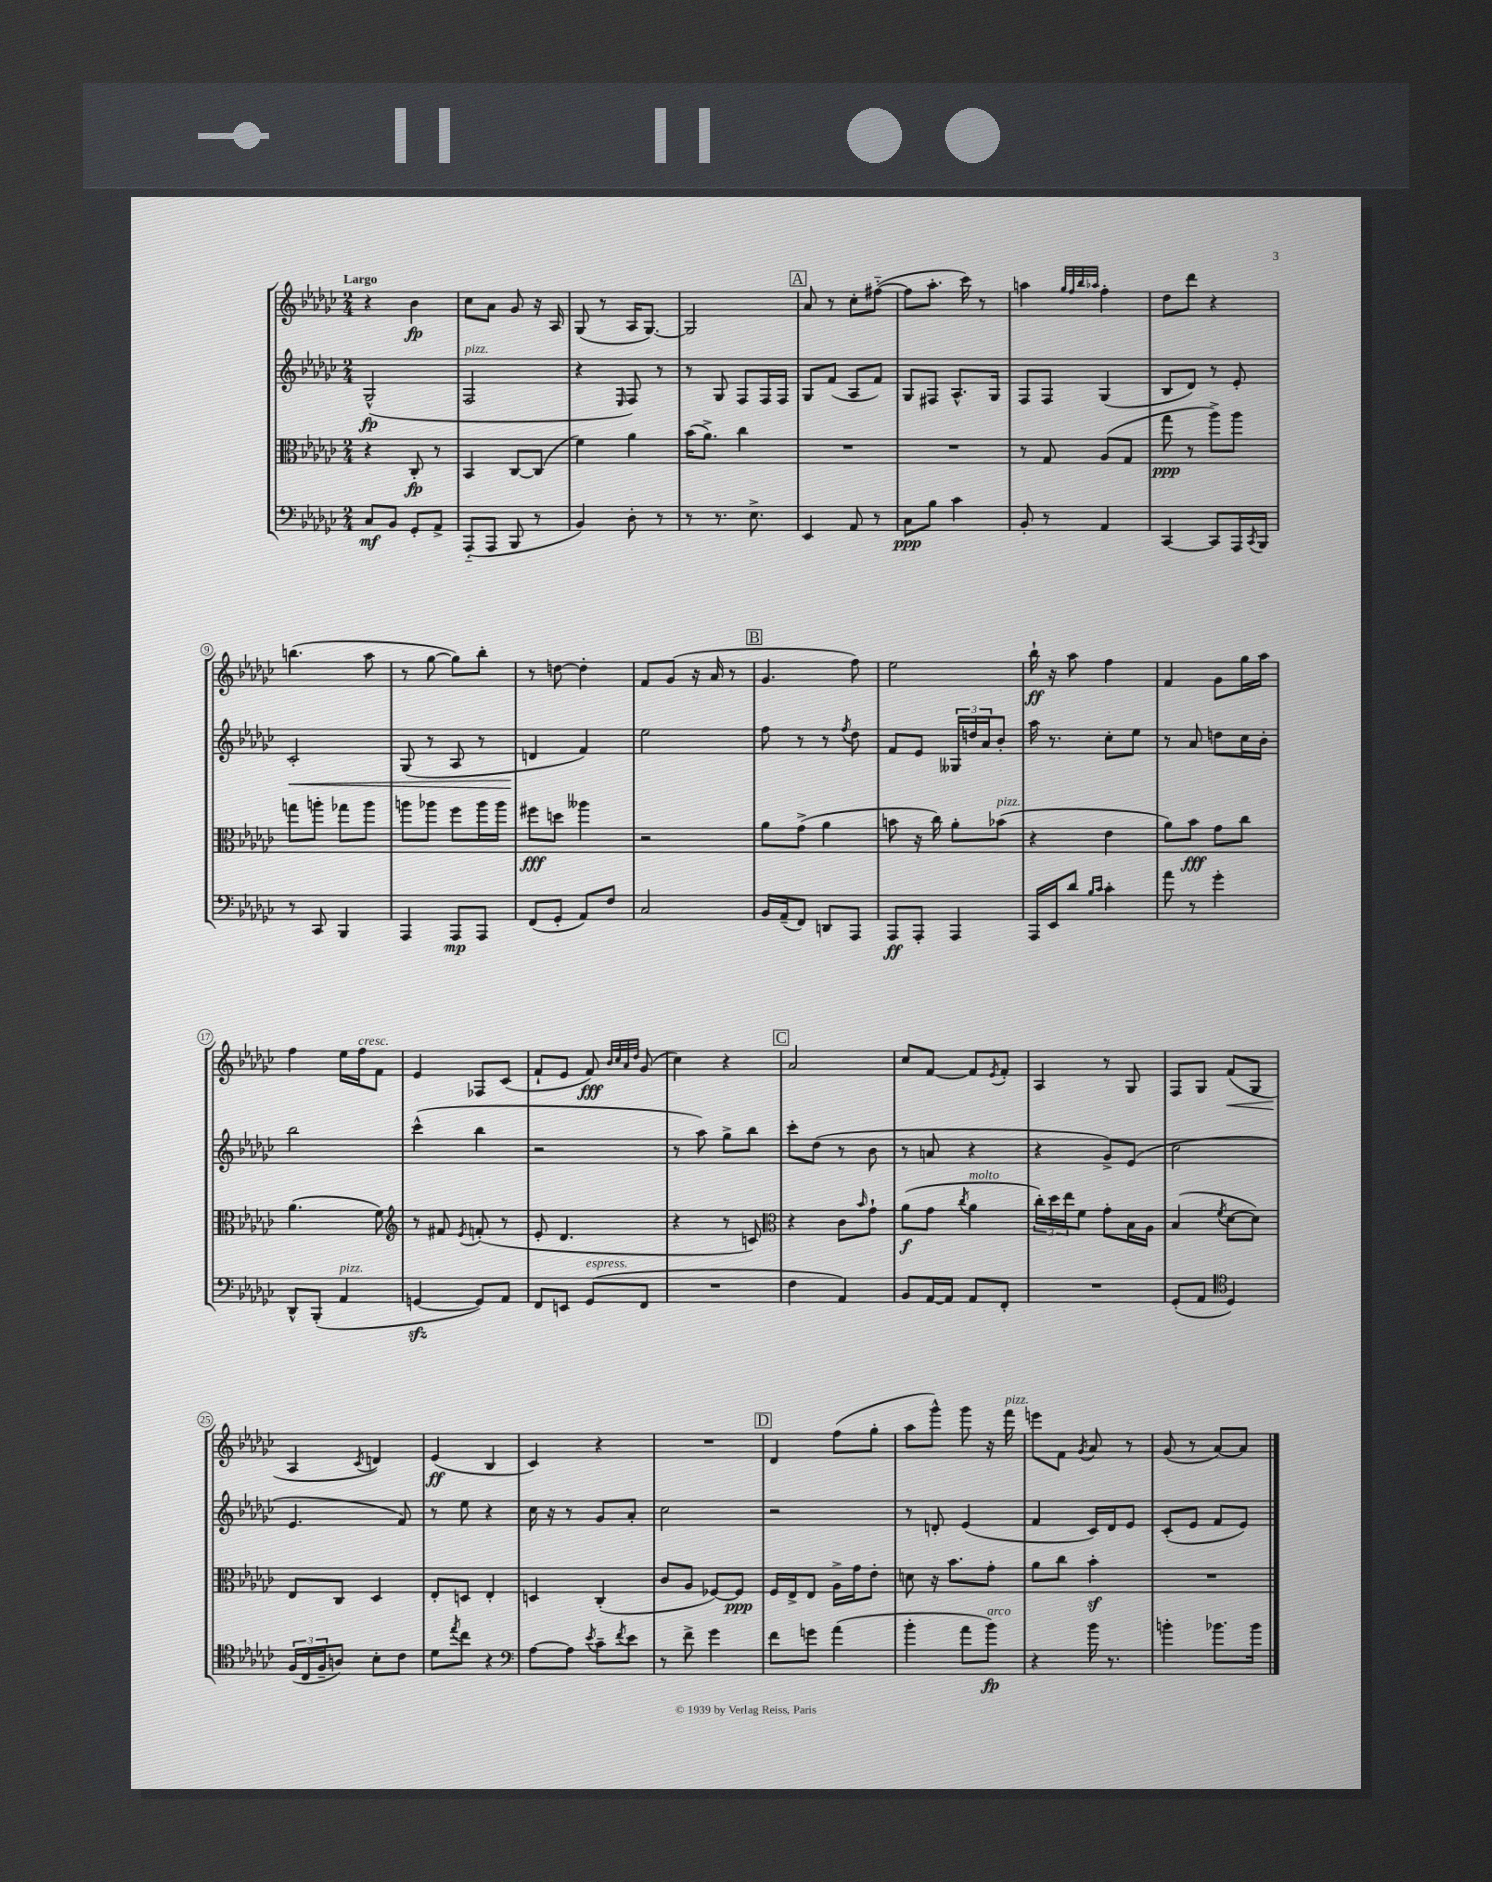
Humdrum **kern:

**kern	**dynam	**kern	**dynam	**kern	**dynam	**kern	**dynam
*part4	*part4	*part3	*part3	*part2	*part2	*part1	*part1
*staff4	*staff4	*staff3	*staff3	*staff2	*staff2	*staff1	*staff1
*clefF4	*	*clefC3	*	*clefG2	*	*clefG2	*
*k[b-e-a-d-g-c-]	*	*k[b-e-a-d-g-c-]	*	*k[b-e-a-d-g-c-]	*	*k[b-e-a-d-g-c-]	*
*M2/4	*	*M2/4	*	*M2/4	*	*M2/4	*
=1	=1	=1	=1	=1	=1	=1	=1
!	!	!	!	!	!	!LO:TX:a:B:t=Largo	!
8C-/L	mf	4r	.	(2G-^^/	fp	4r	.
8BB-/J	.	.	.	.	.	.	.
8GG-'/L	.	8C-'/	fp	.	.	4b-\	fp
8AA-^/J	.	8r	.	.	.	.	.
=2	=2	=2	=2	=2	=2	=2	=2
!	!	!	!	!LO:TX:a:i:t=pizz.	!	!	!
(8AAA-/L	.	4BB-/	.	2F/	.	8cc-\L	.
8AAA-/J	.	.	.	.	.	8a-\J	.
8BBB-/	.	[8C-/L	.	.	.	8g-/	.
8r	.	(8C-/J]	.	.	.	16r	.
.	.	.	.	.	.	16A-/	.
=3	=3	=3	=3	=3	=3	=3	=3
4BB-/)	.	4f\)	.	4r	.	(8G-/	.
.	.	.	.	.	.	8r	.
.	.	.	.	16qqE-/	.	.	.
8D-'\	.	4a-\	.	8F/)	.	16A-/KL	.
.	.	.	.	.	.	[8.G-/J)	.
8r	.	.	.	8r	.	.	.
=4	=4	=4	=4	=4	=4	=4	=4
8r	.	(16b-\KL	.	8r	.	2G-/]	.
.	.	8.a-^\J)	.	.	.	.	.
8.r	.	.	.	8G-/	.	.	.
.	.	4cc-\	.	8F/L	.	.	.
8.E-^\	.	.	.	.	.	.	.
.	.	.	.	16F/L	.	.	.
.	.	.	.	16F/JJ	.	.	.
!!LO:REH:place=s1:t=A
=5	=5	=5	=5	=5	=5	=5	=5
4EE-/	.	2r	.	8G-/L	.	8a-/	.
.	.	.	.	(8f/J	.	8r	.
8AA-/	.	.	.	8A-/L	.	8cc-'\L	.
8r	.	.	.	8f/J)	.	([8ff#X\J	.
=6	=6	=6	=6	=6	=6	=6	=6
8C-\L	ppp	2r	.	8G-/L	.	8ff#\L]	.
8B-\J	.	.	.	8F#X/J	.	8.aa-'\J	.
4c-\	.	.	.	8.A-^^/L	.	.	.
.	.	.	.	.	.	16ccc-\)	.
.	.	.	.	.	.	8r	.
.	.	.	.	16G-/Jk	.	.	.
=7	=7	=7	=7	=7	=7	=7	=7
8BB-'/	.	8r	.	8F/L	.	4aan\	.
8r	.	8G-/	.	8F/J	.	.	.
.	.	.	.	.	.	32qqgg-/LLL	.
.	.	.	.	.	.	32qqff/	.
.	.	.	.	.	.	32qqbb-/	.
.	.	.	.	.	.	32qqaa-X/JJJ	.
4AA-/	.	(8A-/L	.	(4G-/	.	4ff'\	.
.	.	8G-/J	.	.	.	.	.
=8	=8	=8	=8	=8	=8	=8	=8
[4CC-/	.	8gg-\	ppp	8B-/L	.	8dd-\L	.
.	.	8r	.	8d-/J)	.	8ddd-\J	.
8CC-/L]	.	8aa-^\L)	.	8r	.	4r	.
16AAA-/L	.	8aa-\J	.	8e-'/	.	.	.
8qCC-/	.	.	.	.	.	.	.
16BBB-/JJ	.	.	.	.	.	.	.
!!LO:LB:g=z
=9	=9	=9	=9	=9	=9	=9	=9
!	!	!	!	!	!LO:HP:b	!	!
8r	.	8ggn\L	.	2c-'/	<	(4.bbn\	.
8CC-/	.	8aan'\J	.	.	.	.	.
4BBB-/	.	8gg-X\L	.	.	.	.	.
.	.	8aa\J	.	.	.	8aa-\	.
=10	=10	=10	=10	=10	=10	=10	=10
4AAA-/	.	8aan\L	.	(8G-/	.	8r	.
.	.	8aa-X\J	.	8r	.	[8gg-\	.
8AAA-/L	mp	8ff\L	.	8A-/	.	8gg-\L])	.
8AAA-/J	.	16aa-\L	.	8r	.	8bb-'\J	.
.	.	16aa-\JJ	.	.	.	.	.
=11	=11	=11	=11	=11	=11	=11	=11
(8FF/L	.	8ff#X\L	fff	4dn/	.	8r	.
8GG-'/J	.	8ddn\J	.	.	.	[8ddn\	.
8AA-/L)	.	4aa--X\	.	4f/)	[	4dd'\]	.
8F/J	.	.	.	.	.	.	.
=12	=12	=12	=12	=12	=12	=12	=12
2C-/	.	2r	.	2ee-\	.	8f/L	.
.	.	.	.	.	.	(8g-/J	.
.	.	.	.	.	.	16r	.
.	.	.	.	.	.	16a-/	.
.	.	.	.	.	.	8r	.
!!LO:REH:place=s1:t=B
=13	=13	=13	=13	=13	=13	=13	=13
16BB-/LL	.	8a-\L	.	8ff\	.	4.g-/	.
(16AA-~/J	.	.	.	.	.	.	.
8FF/J)	.	(8g-^\J	.	8r	.	.	.
8DDn/L	.	4a-\	.	8r	.	.	.
.	.	.	.	8qff/	.	.	.
8AAA-/J	.	.	.	8dd-\	.	8ff\)	.
=14	=14	=14	=14	=14	=14	=14	=14
8AAA-/L	ff	8bn\	.	8f/L	.	2ee-\	.
8AAA-'/J	.	16r	.	8e-/J	.	.	.
.	.	16cc-\)	.	.	.	.	.
4AAA-/	.	8a-'\L	.	24G--X/LL	.	.	.
.	.	.	.	24ddn/	.	.	.
.	.	.	.	24a-/J	.	.	.
!	!	!LO:TX:a:i:t=pizz.	!	!	!	!	!
.	.	(8b-X\J	.	8b-'/J	.	.	.
=15	=15	=15	=15	=15	=15	=15	=15
16AAA-/LL	.	4r	.	16aa-\	.	16bb-`\	ff
16EE-/J	.	.	.	8.r	.	16r	.
8d-/J	.	.	.	.	.	8aa-\	.
16qqB-/LL	.	.	.	.	.	.	.
16qqc-/JJ	.	.	.	.	.	.	.
4c-'\	.	4e-\	.	8cc-'\L	.	4ff\	.
.	.	.	.	8ee-\J	.	.	.
=16	=16	=16	=16	=16	=16	=16	=16
8a-\	.	8a-\L)	.	8r	.	4f/	.
8r	.	8b-\J	fff	8a-/	.	.	.
4g-'\	.	8g-\L	.	8ddn\L	.	8g-\L	.
.	.	8cc-\J	.	16cc-\L	.	16gg-\L	.
.	.	.	.	16b-'\JJ	.	16aa-\JJ	.
!!LO:LB:g=z
=17	=17	=17	=17	=17	=17	=17	=17
8DD-^^/L	.	(4.a-\	.	2bb-\	.	4ff\	.
(8BBB-'/J	.	.	.	.	.	.	.
!LO:TX:a:i:t=pizz.	!	!	!	!	!	!	!
4AA-/	.	.	.	.	.	16ee-\LL	.
!	!	!	!	!	!	!LO:TX:a:i:t=cresc.	!
.	.	.	.	.	.	16ff\J	.
.	.	8f\)	.	.	.	8f\J	.
=18	=18	=18	=18	=18	=18	=18	=18
*	*	*clefG2	*	*	*	*	*
[4GGnzz/	.	8r	.	(4ccc-^^\	.	4e-/	.
.	.	8f#X/	.	.	.	.	.
.	.	8qe-/	.	.	.	.	.
8GG/L])	.	(8fn'/	.	4bb-\	.	8F-X/L	.
8AA-/J	.	8r	.	.	.	(8c-/J	.
=19	=19	=19	=19	=19	=19	=19	=19
8FF/L	.	8e-'/	.	2r	.	8f`/L	.
8EEn/J	.	4.d-/	.	.	.	8e-/J	.
!LO:TX:a:i:t=espress.	!	!	!	!	!	!	!
(8GG-/L	.	.	.	.	.	8f/)	fff
.	.	.	.	.	.	32qqb-/LLL	.
.	.	.	.	.	.	32qqcc-/	.
.	.	.	.	.	.	32qqa-/	.
.	.	.	.	.	.	32qqdd-/JJJ	.
8FF/J	.	.	.	.	.	(8g-/	.
=20	=20	=20	=20	=20	=20	=20	=20
2r	.	4r	.	8r	.	4cc-\)	.
.	.	.	.	8aa-\)	.	.	.
.	.	8r	.	8gg-^\L	.	4r	.
.	.	8cn/)	.	8bb-\J	.	.	.
!!LO:REH:place=s1:t=C
=21	=21	=21	=21	=21	=21	=21	=21
*	*	*clefC3	*	*	*	*	*
4F\	.	4r	.	8ccc-'\L	.	2a-/	.
.	.	.	.	(8dd-\J	.	.	.
4AA-/)	.	8c-\L	.	8r	.	.	.
.	.	16qqb-/	.	.	.	.	.
.	.	8g-`\J	.	8b-\	.	.	.
=22	=22	=22	=22	=22	=22	=22	=22
8BB-/L	.	(8a-\L	f	8r	.	8cc-/L	.
[16AA-/L	.	8g-\J	.	8an/	.	[8f/J	.
16AA-/JJ]	.	.	.	.	.	.	.
.	.	8qcc-/	.	.	.	.	.
!	!	!LO:TX:a:i:t=molto	!	!	!	!	!
8AA-/L	.	4a-\	.	4r	.	8f/L]	.
.	.	.	.	.	.	8qe-/	.
8FF'/J	.	.	.	.	.	8f'/J	.
=23	=23	=23	=23	=23	=23	=23	=23
2r	.	24cc-'\LL)	.	4r	.	4A-/	.
.	.	24dd-\	.	.	.	.	.
.	.	24ee-\J	.	.	.	.	.
.	.	8f\J	.	.	.	.	.
.	.	8g-'\L	.	8g-^/L)	.	8r	.
.	.	16B-\L	.	(8e-/J	.	8G-/	.
.	.	16A-\JJ	.	.	.	.	.
=24	=24	=24	=24	=24	=24	=24	=24
(8GG-'/L	.	(4B-/	.	2cc-\	.	8F/L	.
8AA-/J	.	.	.	.	.	8G-/J	.
*clefC4	*	*	*	*	*	*	*
.	.	8qf/	.	.	.	.	.
!	!	!	!	!	!	!	!LO:HP:b
4D-/)	.	[8d-\L	.	.	.	(8f/L	<
.	.	8d-\J])	.	.	.	8G-/J	.
!!LO:LB:g=z
=25	=25	=25	=25	=25	=25	=25	=25
(24F/LL	.	8E-/L	.	4.e-/	.	4A-/	.
24C-/	.	.	.	.	.	.	.
24F~/J	.	.	.	.	.	.	.
8An/J)	.	8C-/J	.	.	.	.	.
.	.	.	.	.	.	8qc-/	.
8B-'\L	.	4D-/	.	.	.	4dn/)	[
8c-\J	.	.	.	8f/)	.	.	.
=26	=26	=26	=26	=26	=26	=26	=26
8d-\L	.	8E-'/L	.	8r	.	(4e-/	ff
8qee-/	.	.	.	.	.	.	.
8cc-\J	.	8Dn/J	.	8ee-\	.	.	.
4r	.	4E-'/	.	4r	.	4B-/	.
=27	=27	=27	=27	=27	=27	=27	=27
*clefF4	*	*	*	*	*	*	*
[8A-\L	.	4Dn/	.	16cc-\	.	4c-/)	.
.	.	.	.	16r	.	.	.
8A-\J]	.	.	.	8r	.	.	.
8qe-/	.	.	.	.	.	.	.
8c-~\L	.	(4C-'/	.	8g-/L	.	4r	.
8qf/	.	.	.	.	.	.	.
8e-\J	.	.	.	8a-'/J	.	.	.
=28	=28	=28	=28	=28	=28	=28	=28
8r	.	8c-/L	.	2cc-\	.	2r	.
8f^\	.	8A-/J	.	.	.	.	.
4g-\	.	[8F-X/L)	.	.	.	.	.
.	.	8F-/J]	ppp	.	.	.	.
!!LO:REH:place=s1:t=D
=29	=29	=29	=29	=29	=29	=29	=29
8f\L	.	16F/LL	.	2r	.	4d-/	.
.	.	16E-^/J	.	.	.	.	.
8gn\J	.	8E-/J	.	.	.	.	.
(4a-\	.	16A-^\LL	.	.	.	(8ff\L	.
.	.	16g-\J	.	.	.	.	.
.	.	8e-'\J	.	.	.	8gg-'\J	.
=30	=30	=30	=30	=30	=30	=30	=30
4b-'\	.	8dn\	.	8r	.	8aa-\L	.
.	.	16r	.	8dn'/	.	8ggg-^^\J)	.
.	.	8.b-\L	.	.	.	.	.
8a-\L	.	.	.	(4e-/	.	8ggg-\	.
!LO:TX:a:i:t=arco	!	!	!	!	!	!	!
8b-\J)	fp	8g-'\J	.	.	.	16r	.
!	!	!	!	!	!	!LO:TX:a:i:t=pizz.	!
.	.	.	.	.	.	16fff\	.
=31	=31	=31	=31	=31	=31	=31	=31
4r	.	8a-\L	.	4f/	.	8eeen\L	.
.	.	8cc-\J	.	.	.	8f\J	.
.	.	.	.	.	.	8qg-/	.
16b-\	.	4b-z'\	.	16c-/LL)	.	8a-/	.
8.r	.	.	.	16d-/J	.	.	.
.	.	.	.	8e-/J	.	8r	.
=32	=32	=32	=32	=32	=32	=32	=32
4bn'\	.	2r	.	(8c-'/L	.	(8g-/	.
.	.	.	.	8e-/J	.	8r	.
8.b-X\L	.	.	.	8f/L	.	[8a-/L)	.
.	.	.	.	8e-/J)	.	8a-/J]	.
16b-\Jk	.	.	.	.	.	.	.
==	==	==	==	==	==	==	==
*-	*-	*-	*-	*-	*-	*-	*-
